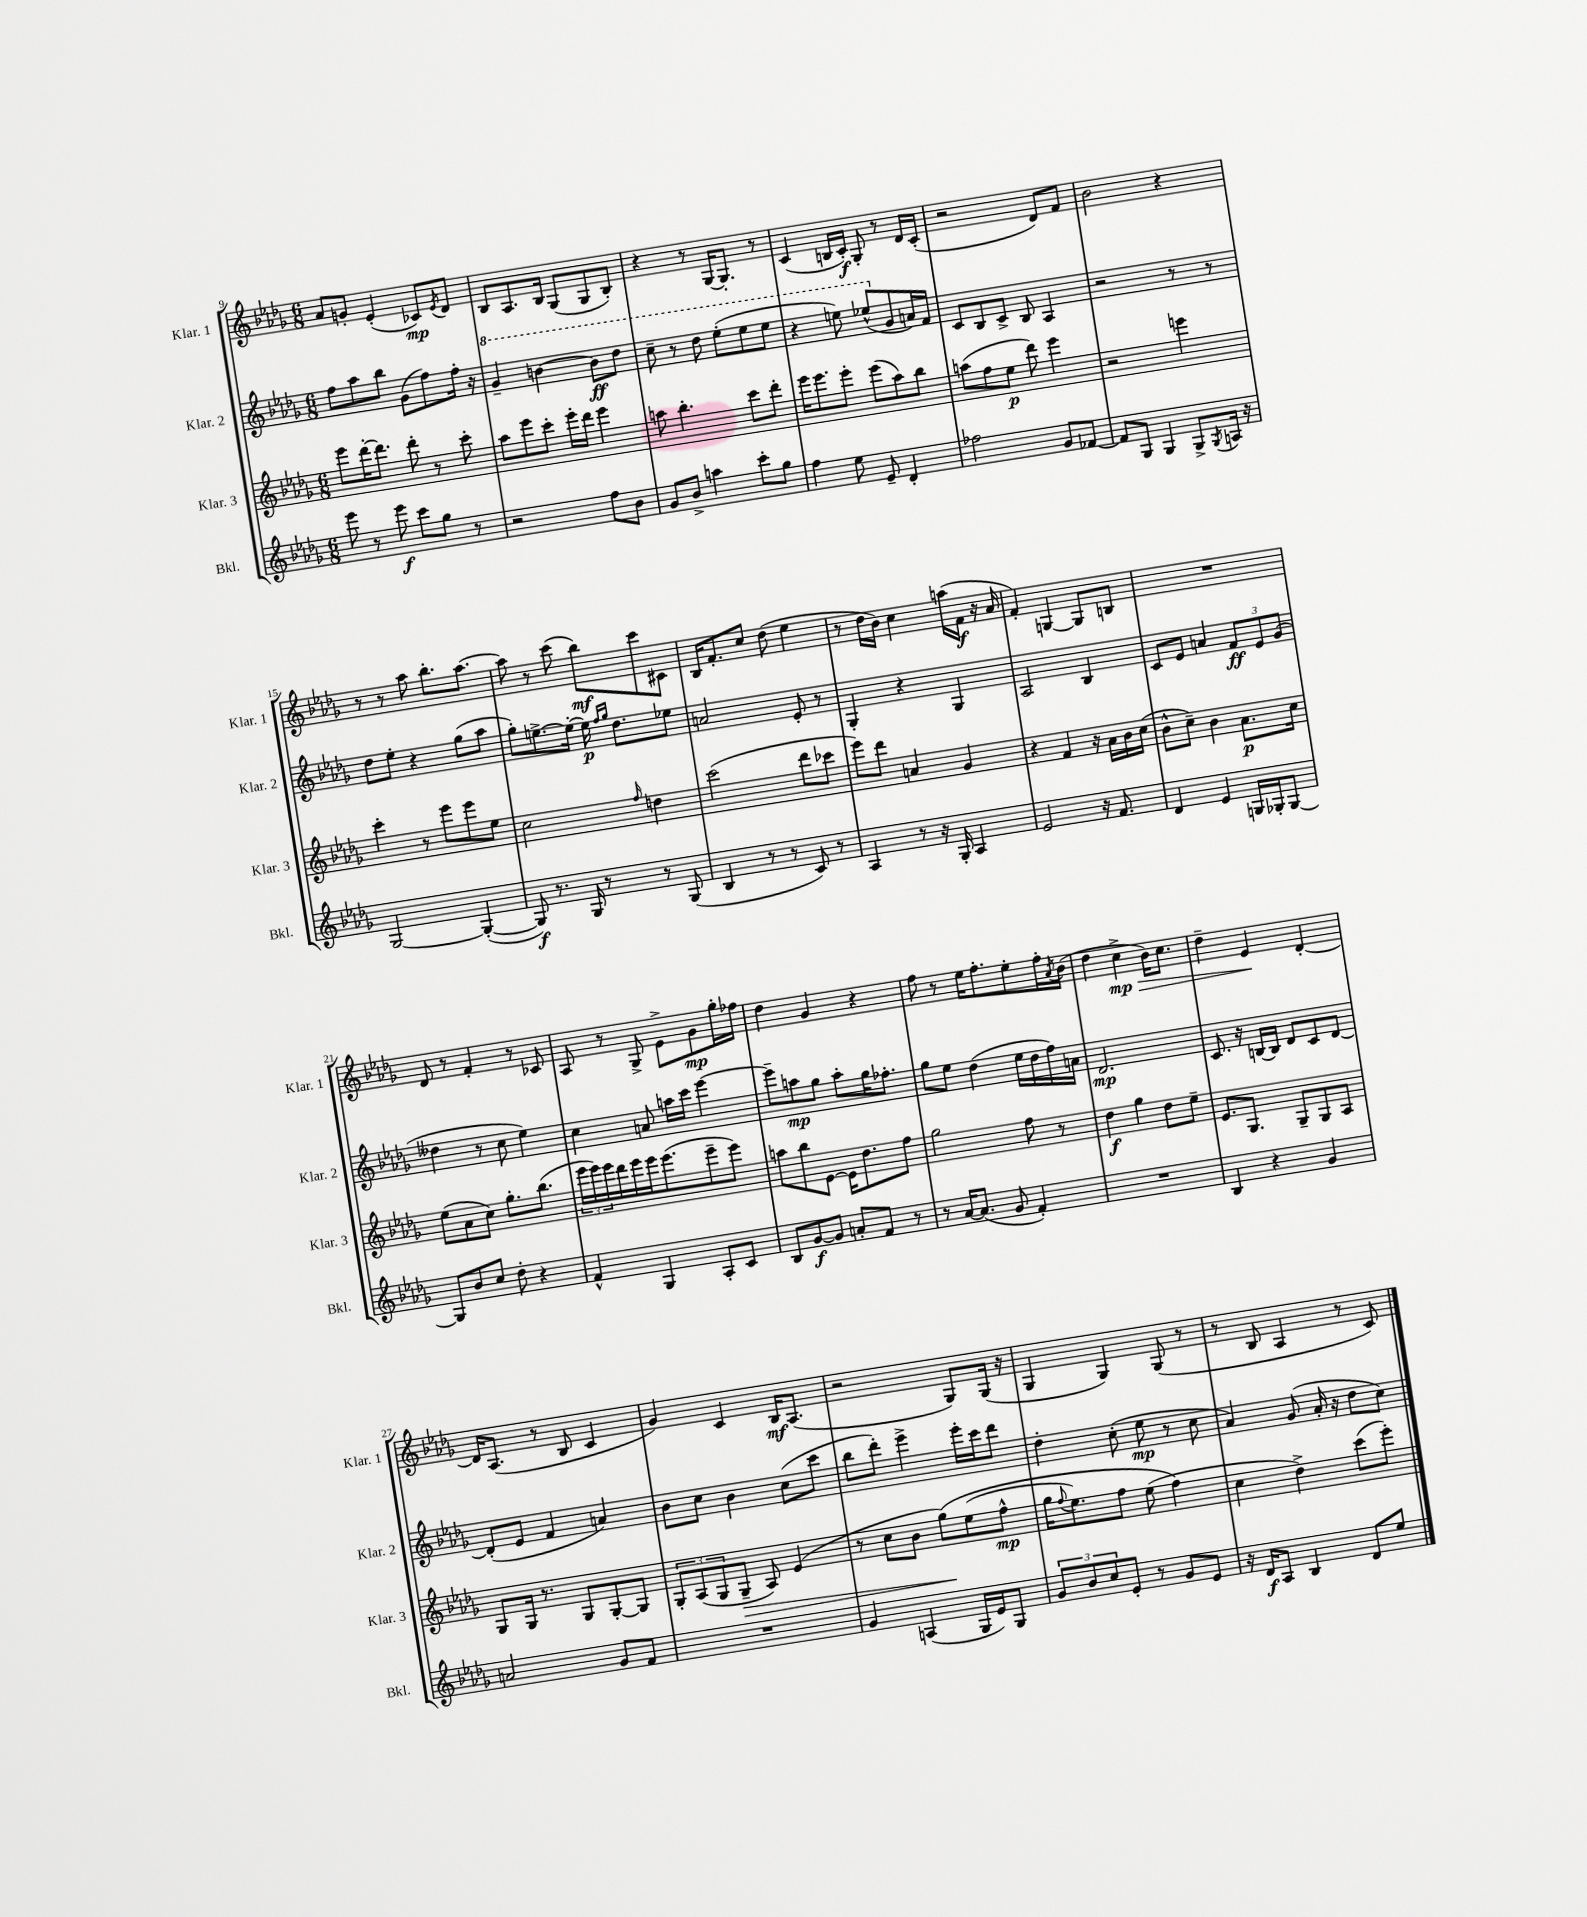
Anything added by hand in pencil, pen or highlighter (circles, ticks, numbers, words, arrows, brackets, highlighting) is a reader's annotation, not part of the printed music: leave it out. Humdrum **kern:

**kern	**kern	**kern	**kern
*staff4	*staff3	*staff2	*staff1
*clefG2	*clefG2	*clefG2	*clefG2
*k[b-e-a-d-g-]	*k[b-e-a-d-g-]	*k[b-e-a-d-g-]	*k[b-e-a-d-g-]
*M6/8	*M6/8	*M6/8	*M6/8
8eee-	8eee-	8ff	8a-
8r	[16ddd-'	8aa-	8g'
.	8.ddd-]	.	.
8eee-	.	8bb-	(4e-'
8ccc	8ddd-'	(8g-	.
8gg-	8r	8ff)	8c-)
.	.	.	8qe-
8r	8ccc'	16ff'	8d-
.	.	16r	.
=	=	=	=
2r	8aa-	4gg-~	8B-
.	8eee-	.	8.A-
.	8ccc'	[4bb	.
.	.	.	16B-
.	16eee-'	.	(8G-
.	16ddd-	.	.
8ff	4eee-	8bb]	8G-
8b-	.	8ddd-	8B-')
=	=	=	=
8g-	8aa	8ccc~	4r
8b-^	4.bb-'	8r	.
4aa	.	8ddd-	8r
.	.	(8eee-'	[16G-
.	.	.	8.G-']
8ccc'	8ccc	8eee-	.
8gg-	8ddd-'	8eee-	8r
=	=	=	=
4ff	16eee-	4r	(4c
.	8.eee-	.	.
8ee-	8eee-'	8eee)	16B
.	.	.	16c')
8e-~	(8eee-	(8eee-^^	8G-'
4d-'	8aa-)	8g-	8r
.	8bb-	16a)	16d-
.	.	16f	(16c'
=	=	=	=
2ff-	(8aa	8c	2r
.	8ff	8B-	.
.	8ee-	8c^	.
.	8ddd-)	8B-	.
8g-	4eee-	4A-	8d-)
[8f-	.	.	8f
=	=	=	=
8f-]	2r	2r	2b-
8G-	.	.	.
4G-	.	.	.
8G-^	4eee	8r	4r
8qG-	.	.	.
16A	.	8r	.
16r	.	.	.
=	=	=	=
[2G-	4ccc'	8dd-	8r
.	.	8ee-'	8r
.	8r	4r	8aa-
.	8eee-	.	8.bb-'
(4G-'_	8eee-	(8gg-	.
.	.	.	[8.aa-
.	8ee-	8aa-	.
=	=	=	=
8G-])	2cc	8gg-')	8aa-]
8.r	.	[8.ee^	8r
.	.	.	(8ccc
16G-	.	16ee'_	.
8r	.	16ee]	8bb-)
.	.	16qqff	.
.	.	16qqgg-	.
.	.	8.dd-	.
.	16qqff	.	.
8r	4dd	.	8ccc
(8G-	.	8ee-	8c#
=	=	=	=
4B-	(2ccc	2a	16B-
.	.	.	8.f'
8r	.	.	8cc
8r	.	.	(8dd-
8c)	8ddd-	8e-'	4ee-
8r	8ccc-	8r	.
=	=	=	=
4A-	8eee-)	4G-'	8r
.	8ddd-	.	16dd-
.	.	.	16b-)
8r	4a	4r	4cc
16r	.	.	.
16G-'	.	.	.
4A-	4g-	4G-	(16aa
.	.	.	16f
.	.	.	16r
.	.	.	16a-
=	=	=	=
2e-	4r	2A-	4f')
.	4f	.	[4G
16r	16r	4B-	8G]
8.f	16a-	.	.
.	16b-	.	8B
.	(16cc	.	.
=	=	=	=
4d-	8b-^^	8c	2.r
.	8cc~)	8e-	.
4e-	4b-	4a	.
16G	8.a-	12f	.
16G-'	.	.	.
.	.	12e-	.
[8G-	.	.	.
.	.	(12g-	.
.	16cc	.	.
=	=	=	=
8G-]	(8ee-	4dd--	8d-
8b-	8a-	.	8r
8cc	8cc)	8r	4f'
8dd-'	8.gg-'	8cc	.
4r	.	4ee-)	8r
.	(8.bb-	.	.
.	.	.	8c-
=	=	=	=
4f^^	24eee-	4cc	8A-
.	24eee-)	.	.
.	24eee-	.	.
.	16ddd-	.	8r
.	16eee-	.	.
4G-	16eee-	8a	8G-^
.	(8.eee-	.	.
.	.	16aa	8e-^
.	.	16ccc	.
8A-'	8eee-~	[4eee-	8g-
8c	8eee-)	.	16gg-'
.	.	.	16ff-
=	=	=	=
8B-	8aa	8eee-~]	4dd-
[8g-	8bb-	8aa	.
8g-]	[8e-	8gg-	4g-
8a'	16e-]	8aa'	.
.	8.dd-	.	.
8f	.	16gg-	4r
.	.	8.ff-'	.
8r	8ff	.	.
=	=	=	=
8r	2gg-	8gg-	8ff
[16a-	.	8ee-	8r
(8.a-]	.	.	.
.	.	(4dd-	16ee-
.	.	.	8.ff'
8g-	.	.	.
4f')	8ff	16ee-	8ee-'
.	.	16dd-	.
.	8r	16ff)	16ff'
.	.	.	8qa-
.	.	16a	(16b-
=	=	=	=
2.r	4dd-	2.d-	4dd-
.	4gg-	.	4cc^
.	8dd-	.	16b-)
.	.	.	8.cc
.	8ee-~	.	.
=	=	=	=
4B-	8.e-	8.c	4dd-~
.	8.G-	16r	.
4r	.	[16B	4e-
.	.	16B]	.
.	8G-~	8d-	.
4g-	8G-	8c	[4d-'
.	8A-	[8d-	.
=	=	=	=
2a	8G-	(8d-']	16d-]
.	.	.	(8.A-
.	16G-	8e-	.
.	8.r	.	.
.	.	4f	8r
.	8G-	.	8B-
8g-	[8G-'	4a)	4c
8f	8G-]	.	.
=	=	=	=
2.r	12G-'	8b-	4g-)
.	(12A-	.	.
.	.	8cc	.
.	12G-	.	.
.	8G-~	4b-	4c
.	8A-)	.	.
.	(4e-	(8cc	16B-
.	.	.	(8.A-
.	.	8ccc	.
=	=	=	=
4g-	8r	8bb-	2r
.	8cc	8ddd-')	.
(4A	8b-	4eee-^	.
.	&(8gg-)	.	.
16G-	(8ee-	16eee-'	8G-)
16e-)	.	16ccc	.
8G-	8ff^^	8ddd-	(16G-
.	.	.	16r
=	=	=	=
12g-	16gg-	4dd-'	4G-
.	8qqff	.	.
.	8.ee-)	.	.
12b-	.	.	.
12cc	.	.	.
8e-'	8ff	(8cc'	4G-)
8r	(8ee-	8ee-	.
8g-	4ff&)	8r	(8G-
8e-	.	8cc	8r
=	=	=	=
16r	4cc	4a-)	8r
16d-	.	.	.
8A-	.	.	8B-
4B-	4dd-^)	(8g-	4A-
.	.	16a-'	.
.	.	16r	.
8d-	(8ccc	8dd-	8r
8ee-	8eee-')	8cc)	8c)
==	==	==	==
*-	*-	*-	*-
